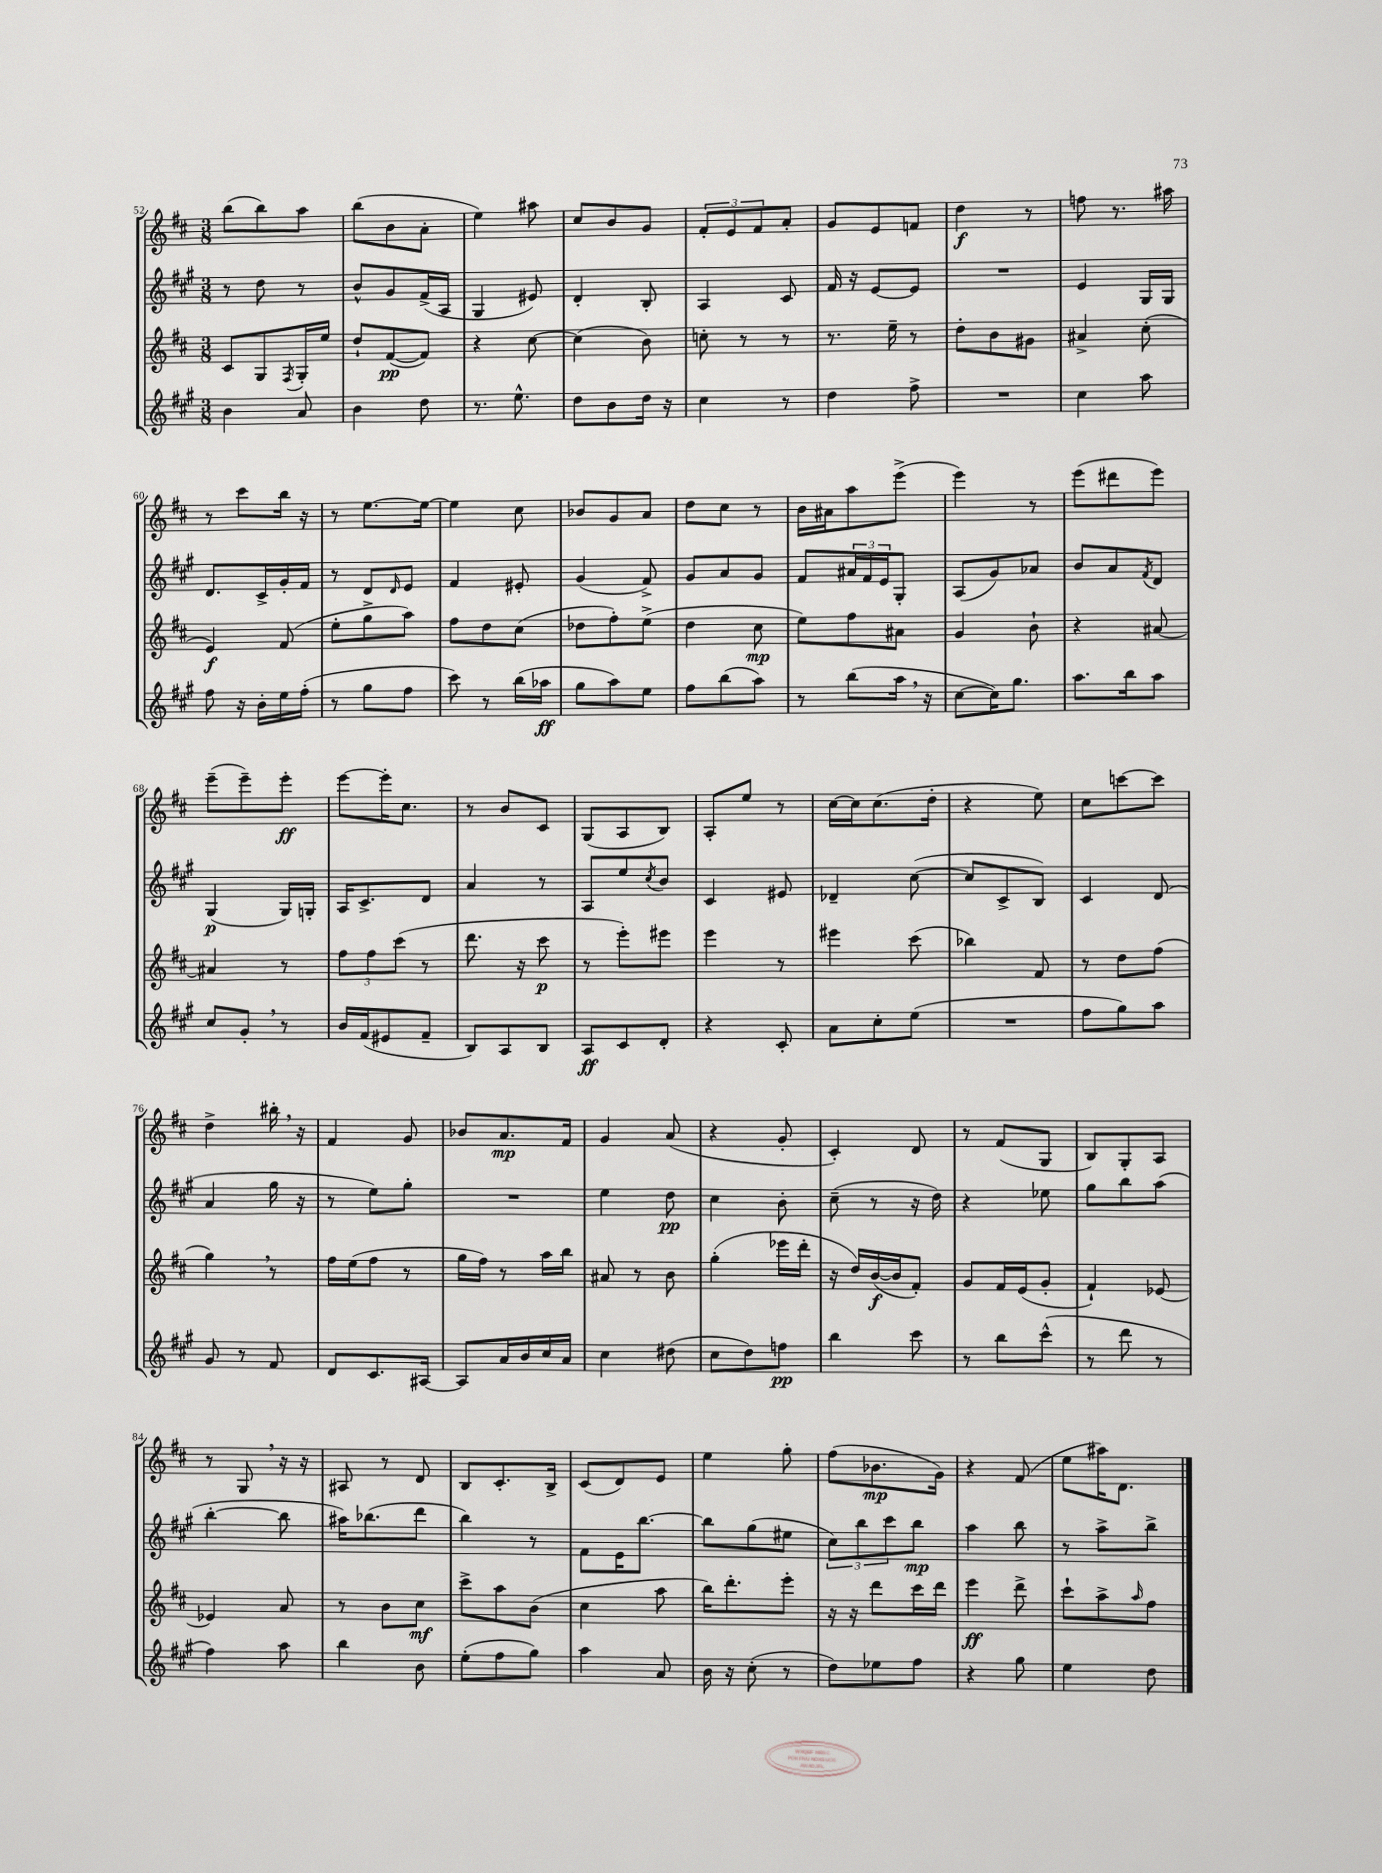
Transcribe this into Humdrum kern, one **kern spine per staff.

**kern	**kern	**kern	**kern
*staff4	*staff3	*staff2	*staff1
*clefG2	*clefG2	*clefG2	*clefG2
*k[f#c#g#]	*k[f#c#]	*k[f#c#g#]	*k[f#c#]
*M3/8	*M3/8	*M3/8	*M3/8
4b	8c#	8r	(8bb
.	8G	8dd	8bb)
.	8qF#	.	.
8a	16G'	8r	8aa
.	16ee	.	.
=	=	=	=
4b	8dd`	8b^^	(8bb
.	([8f#	8g#	8b
8dd	8f#])	(16f#^	8a'
.	.	16A	.
=	=	=	=
8.r	4r	4G#	4ee)
8.ee^^	.	.	.
.	[8cc#	8e#)	8aa#
=	=	=	=
8dd	(4cc#]	4d'	8cc#
8b	.	.	8b
16dd	8b)	8B'	8g
16r	.	.	.
=	=	=	=
4cc#	8cc'	4A	12f#'
.	.	.	12e
.	8r	.	.
.	.	.	12f#
8r	8r	8c#	8a'
=	=	=	=
4dd	8.r	16f#	8g
.	.	16r	.
.	.	[8e	8e
.	16ee~	.	.
8ff#^	8r	8e]	8f
=	=	=	=
4.r	8dd'	4.r	4dd
.	8b	.	.
.	8g#	.	8r
=	=	=	=
4cc#	4a#^	4e	8ff
.	.	.	8.r
8aa	(8cc#'	16G#	.
.	.	16G#	16aa#
=	=	=	=
8ff#	4e)	8.d	8r
16r	.	.	8ccc#
16b'	.	16c#^	.
16ee	(8f#	16g#'	16bb
(16ff#'	.	16f#	16r
=	=	=	=
8r	8ee'	8r	8r
8gg#	8gg^	8d	[8.ee
.	.	16qqd	.
8ff#	8aa)	8e	.
.	.	.	16ee_
=	=	=	=
8ccc#)	8ff#	4f#	4ee]
8r	8dd	.	.
(16bb	(8cc#	8e#'	8cc#
16aa-	.	.	.
=	=	=	=
8gg#	8dd-	(4g#	8b-
8aa)	8ff#')	.	8g
8ee	(8ee^	8f#^)	8a
=	=	=	=
8ff#	4dd	8g#	8dd
(8bb	.	8a	8cc#
8aa)	8cc#	8g#	8r
=	=	=	=
8r	8ee)	8f#	16b
.	.	.	16a#
(8bb	8ff#	24a#	8aa
.	.	24f#	.
.	.	24e	.
16aa	8a#	8G#'	(8eee^
16r	.	.	.
=	=	=	=
[8cc#	4g	(8A	4eee)
16cc#])	.	8g#)	.
8.gg#	.	.	.
.	8b`	8a-	8r
=	=	=	=
8.aa	4r	8b	(8eee
.	.	8a	8ddd#
16bb	.	.	.
.	.	8qf#	.
8aa	[8a#	8d	8eee)
=	=	=	=
8cc#	4a#]	(4G#	(8eee~
8g#'	.	.	8eee~)
8r	8r	16G#)	8eee'
.	.	16G'	.
=	=	=	=
16b	12ff#	16A	[8eee
(16f#	.	8.c#^	.
.	12ff#	.	.
8e#	.	.	16eee']
.	(12ccc#	.	.
.	.	.	8.cc#
8f#~	8r	8d	.
=	=	=	=
8B)	8.ddd	4a	8r
8A	.	.	8b
.	16r	.	.
8B	8ccc#	8r	8c#
=	=	=	=
8A	8r	8A	(8G
8c#	8eee')	8ee	8A
.	.	8qcc#	.
8d'	8eee#	8b	8B)
=	=	=	=
4r	4eee	4c#	8A'
.	.	.	8ee
8c#'	8r	8e#	8r
=	=	=	=
8a	4eee#	4d-~	[16cc#
.	.	.	16cc#]
8cc#'	.	.	(8.cc#
(8ee	(8ccc#	([8cc#	.
.	.	.	16dd'
=	=	=	=
4.r	4bb-)	8cc#]	4r
.	.	8c#^	.
.	8f#	8B)	8ee)
=	=	=	=
8ff#	8r	4c#	8cc#
8gg#)	8dd	.	[8ccc
8aa	(8ff#	(8d	8ccc]
=	=	=	=
8g#	4gg)	4a	4dd^
8r	.	.	.
8f#	8r	16gg#	16bb#'
.	.	16r	16r
=	=	=	=
8d	16ff#	8r	4f#
.	(16ee	.	.
8.c#	8ff#	8ee)	.
.	8r	8gg#'	8g
[16A#	.	.	.
=	=	=	=
8A#]	16gg	4.r	8b-
.	16ff#)	.	.
16a	8r	.	8.a
16b	.	.	.
16cc#	16aa	.	.
16a	16bb	.	16f#
=	=	=	=
4cc#	8a#	4ee	4g
.	8r	.	.
(8dd#	8b	8dd	(8a
=	=	=	=
8cc#	(4gg'	4cc#	4r
8dd)	.	.	.
8ff	16eee-	8b'	8g'
.	16ddd'	.	.
=	=	=	=
4bb	16r	(8cc#~	4c#')
.	16dd)	.	.
.	([16b	8r	.
.	16b]	.	.
8ccc#	8f#')	16r	8d
.	.	16dd)	.
=	=	=	=
8r	8g	4r	8r
8bb	16f#	.	(8f#
.	(16e	.	.
(8ccc#^^	8g'	8ee-	8G
=	=	=	=
8r	4f#`)	8gg#	8B)
8ddd	.	8bb	8G'
8r	[8e-	(8aa	8A
=	=	=	=
4ff#)	4e-]	[4bb'	8r
.	.	.	8G
8aa	8a	8bb]	16r
.	.	.	16r
=	=	=	=
4bb	8r	16aa#)	8A#
.	.	(8.bb-	.
.	8b	.	8r
8b	8cc#	8ddd	8d
=	=	=	=
(8ee'	8ccc#^	4bb)	8B
8ff#	8aa	.	8.c#'
8gg#)	(8b	8r	.
.	.	.	16B^
=	=	=	=
4aa	4cc#	8f#	(8c#
.	.	16e	8d)
.	.	[8.bb	.
8a	8aa	.	8e
=	=	=	=
16b	16bb)	8bb]	4ee
16r	8.ddd'	.	.
(8cc#'	.	(8gg#	.
8r	8eee'	8ee#	8gg'
=	=	=	=
8dd)	16r	12cc#)	(8ff#
.	16r	.	.
.	.	12bb	.
8ee-	8ddd	.	8.b-
.	.	12ccc#	.
8ff#	16ccc#	8bb	.
.	16ddd	.	16g)
=	=	=	=
4r	4eee	4aa	4r
8gg#	8ddd^	8bb	(8f#
=	=	=	=
4ee	8ccc#`	8r	8ee
.	8aa^	8aa^	16aa#)
.	.	.	8.d
.	16qqaa	.	.
8dd	8ff#	8bb^	.
==	==	==	==
*-	*-	*-	*-
